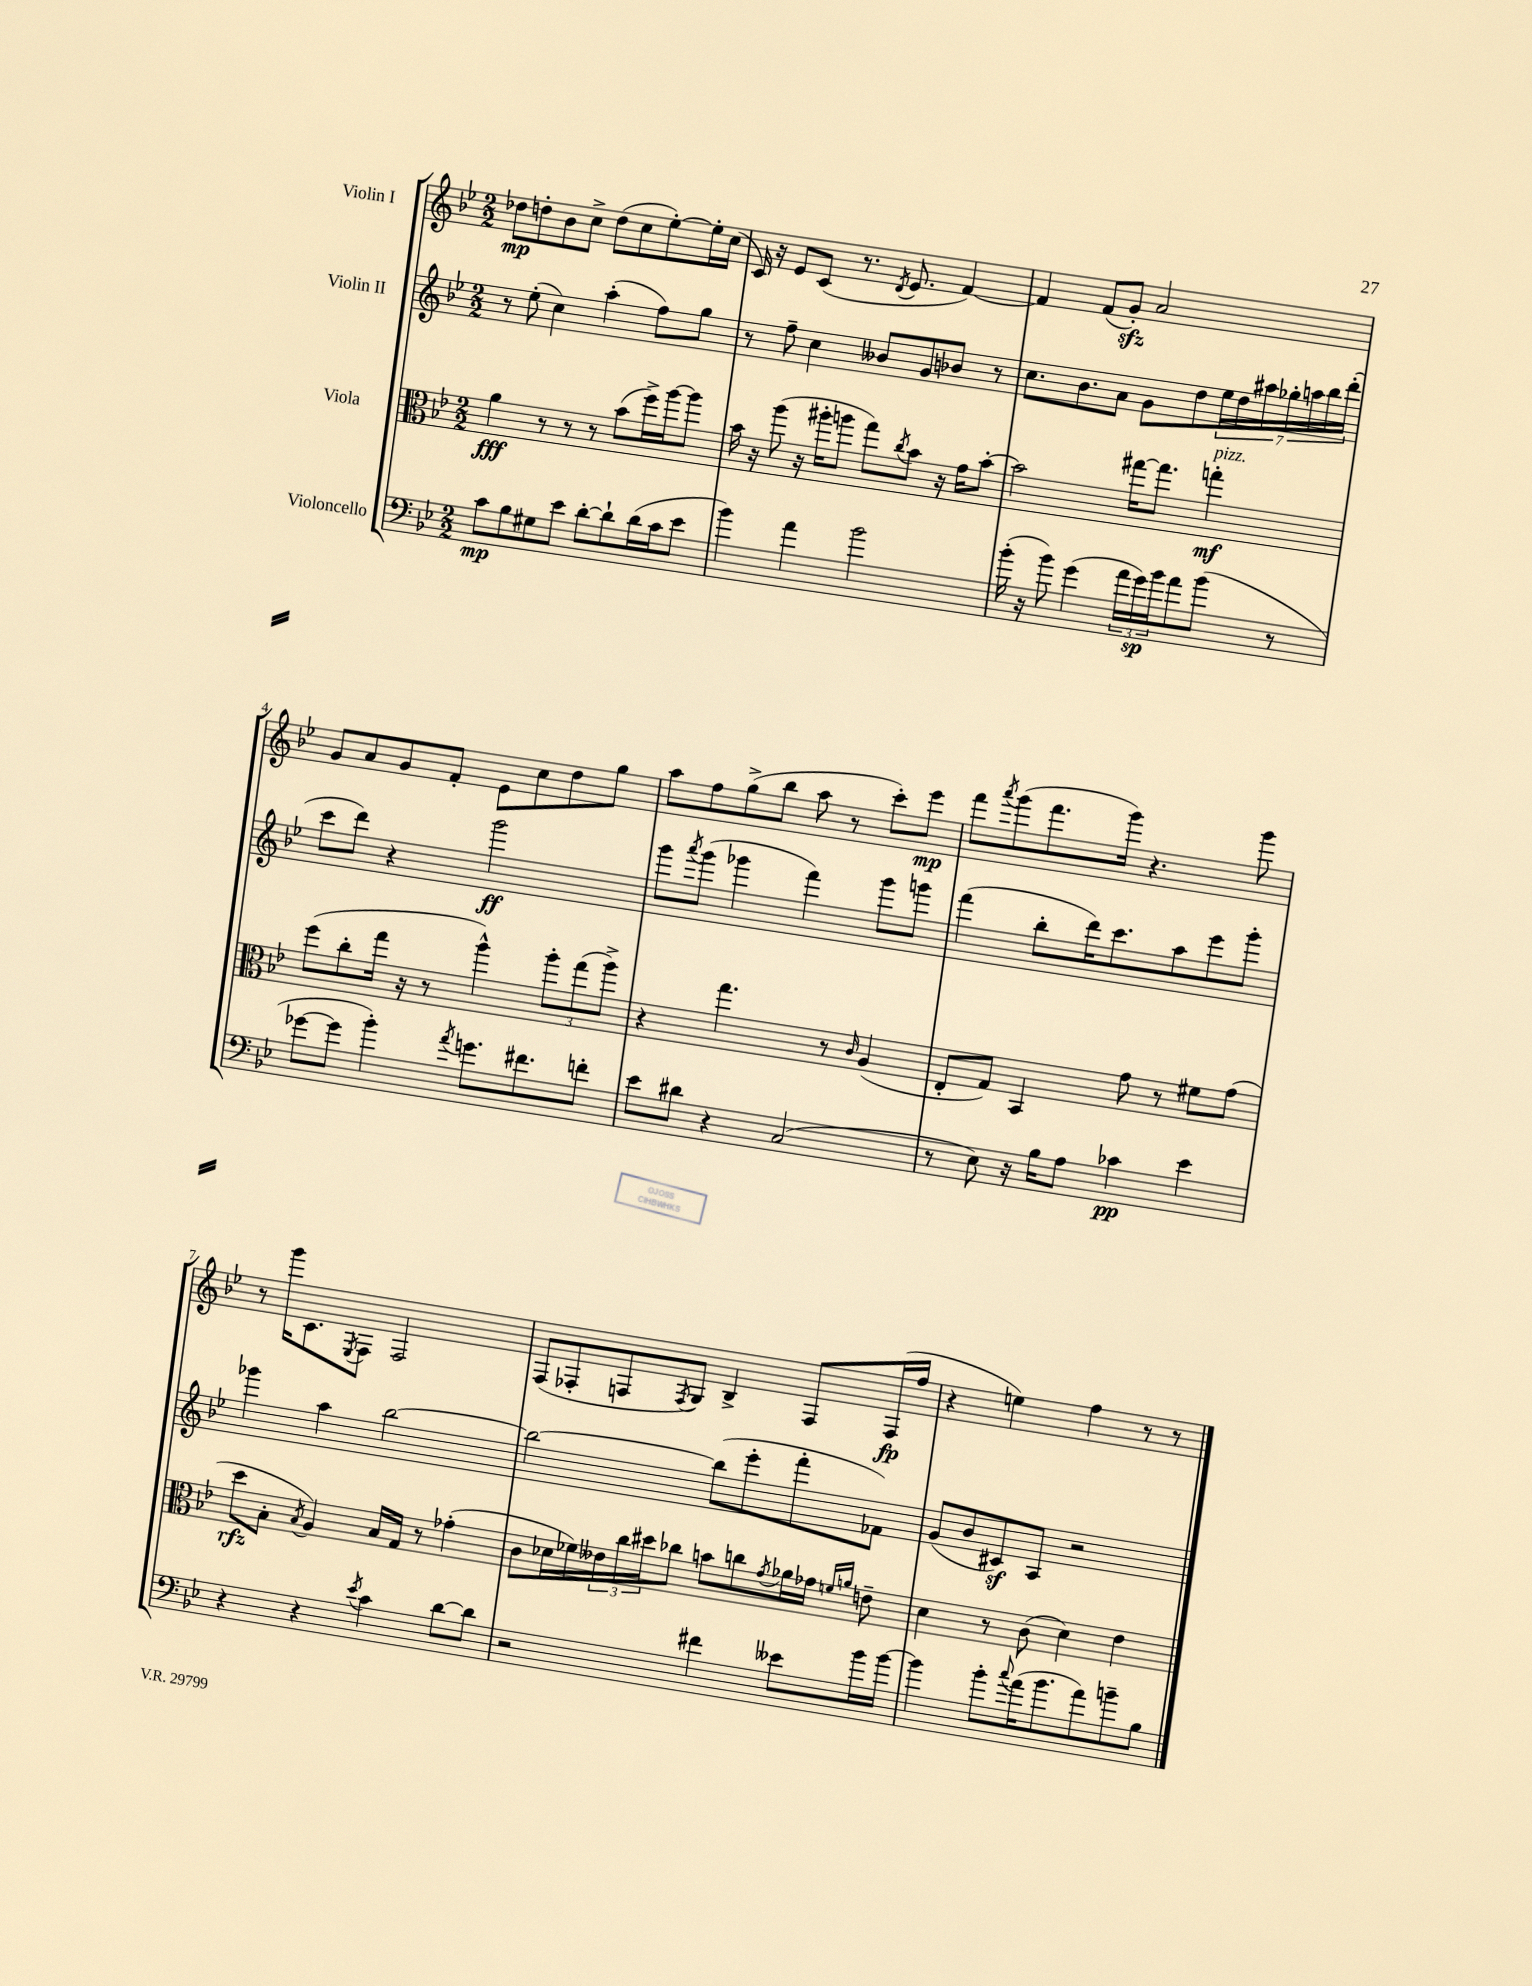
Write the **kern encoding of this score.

**kern	**kern	**kern	**kern
*staff4	*staff3	*staff2	*staff1
*clefF4	*clefC3	*clefG2	*clefG2
*k[b-e-]	*k[b-e-]	*k[b-e-]	*k[b-e-]
*M2/2	*M2/2	*M2/2	*M2/2
8c\L	4a\	8r	8dd-\L
8B-\	.	(8ee-'\	8dd'\
8G#\	8r	4cc\)	8b-\
8e-\J	8r	.	8cc^\J
[8d'\L	8r	(4aa'\	(8dd\L
8d`\]	(8b-\L	.	8cc\
(16d\L	16ff^\L)	8ff\L)	[8ee-'\)
16c\J	[16aa\J	.	.
8e-\J	8aa\]J	8gg\J	16ee-'\]L
.	.	.	(16cc\JJ
=	=	=	=
4b-\)	16b-\	8r	16c/)
.	16r	.	16r
.	(8aa\	8ff~\	8e-/L
4a\	16r	4cc\	(8c/J
.	16aa#'\LK	.	.
.	8aa\J	.	8.r
2b-\	8gg\L)	8b--/L	.
.	.	.	8qd/
.	.	.	8.e-/
.	8qcc/	.	.
.	8b-\J	8g/	.
.	16r	8b-/J	[4f/)
.	16g\LK	.	.
.	[8b-'\J	8r	.
=	=	=	=
(16b-'\	2b-\]	8.cc\L	4f/]
16r	.	.	.
8b-\)	.	.	.
.	.	8.b-\	.
(4g\	.	.	(8f/L
.	.	8a\J	8g'/J)
24a\LL	[16gg#\LK	8g\L	2a/
24g\)	.	.	.
.	8.gg#\]J	.	.
24b-\J	.	.	.
8a\	.	8dd\	.
(8b-\J	4gg'\	28ee-\L	.
.	.	28dd\	.
.	.	28aa#\	.
.	.	28gg-'\	.
8r	.	.	.
.	.	28aa\	.
.	.	28bb-\	.
.	.	(28ddd'\JJ	.
=	=	=	=
[8g-\L	(8ff\L	8ccc\L	8g/L
8g-\]J	8cc'\	8ddd\J)	8a/
4b-'\)	16gg\Jk	4r	8g/
.	16r	.	.
.	8r	.	8f'/J
8qa/	.	.	.
8.g\L	4aa^^\)	2ggg\	8e-\L
.	.	.	8cc\
8.f#\	.	.	.
.	12aa'\L	.	8dd\
.	(12gg\	.	.
8f'\J	.	.	8gg\J
.	12aa^\J)	.	.
=	=	=	=
8e-\L	4r	8ggg\L	8aa\L
.	.	8qaaa/	.
8d#\J	.	(8ggg\J	8ff\
4r	4.gg\	4ggg-\	(8gg^\
.	.	.	8bb-\J
(2C/	.	4fff\)	8aa\
.	8r	.	8r
.	16qqc/	.	.
.	(4A/	8ggg-\L	8ccc'\L)
.	.	8ggg\J	8eee-\J
=	=	=	=
8r	8E-'/L	(4fff\	8fff\L
.	.	.	8qaaa/
8E-\)	8G/J)	.	(8ggg\
16r	4BB-/	8bb-'\L	8.fff\
16B-\LK	.	.	.
8A\J	.	16ddd\K)	.
.	.	8.ccc\	16ggg\Jk)
4c-\	8g\	.	4.r
.	8r	8aa\	.
4e-\	8f#\L	8eee-\	.
.	(8g\J	8ggg'\J	8ggg\
=	=	=	=
4r	8dd\L	4ggg-\	8r
.	8B-'\J	.	16ggg\LK
.	.	.	8.c\
.	8qB-/	.	.
4r	4A/)	4aa\	.
.	.	.	8qE-/
.	.	.	8F\J
8qe-/	.	.	.
4c\	16B-/LL	[2bb-\	2F/
.	16G/JJ	.	.
.	8r	.	.
[8d\L	(4g-'\	.	.
8d\]J	.	.	.
=	=	=	=
2r	8c\L	2bb-\_	(8F/L
.	16d-\L	.	8F-'/
.	16f-\)	.	.
.	24e--\	.	8F/
.	24cc\	.	.
.	24dd#\J	.	.
.	.	.	8qF/
.	8cc-\J	.	8G/J)
4f#\	8b\L	(8bb-\]L	4B-^/
.	8cc\	8eee-'\	.
.	8qg/	.	.
8e--\L	16a-\L	8fff'\	8F/L
.	16g-\JJ	.	.
.	16qqf/LL	.	.
.	16qqa/JJ	.	.
16b-\L	8e~\	8f-\J)	(16F/L
[16b-\JJ	.	.	16ff/JJ
=	=	=	=
4b-\]	4d\	(8g/L	4r
.	.	8b-/	.
8b-'\L	8r	8c#/)	4ee\)
8qqcc/	.	.	.
(16a\K	(8c\	8A/J	.
8.b-\	.	.	.
.	4d\)	2r	4ff\
8a\)	.	.	.
8b~\	4e-\	.	8r
8B-\J	.	.	8r
==	==	==	==
*-	*-	*-	*-
